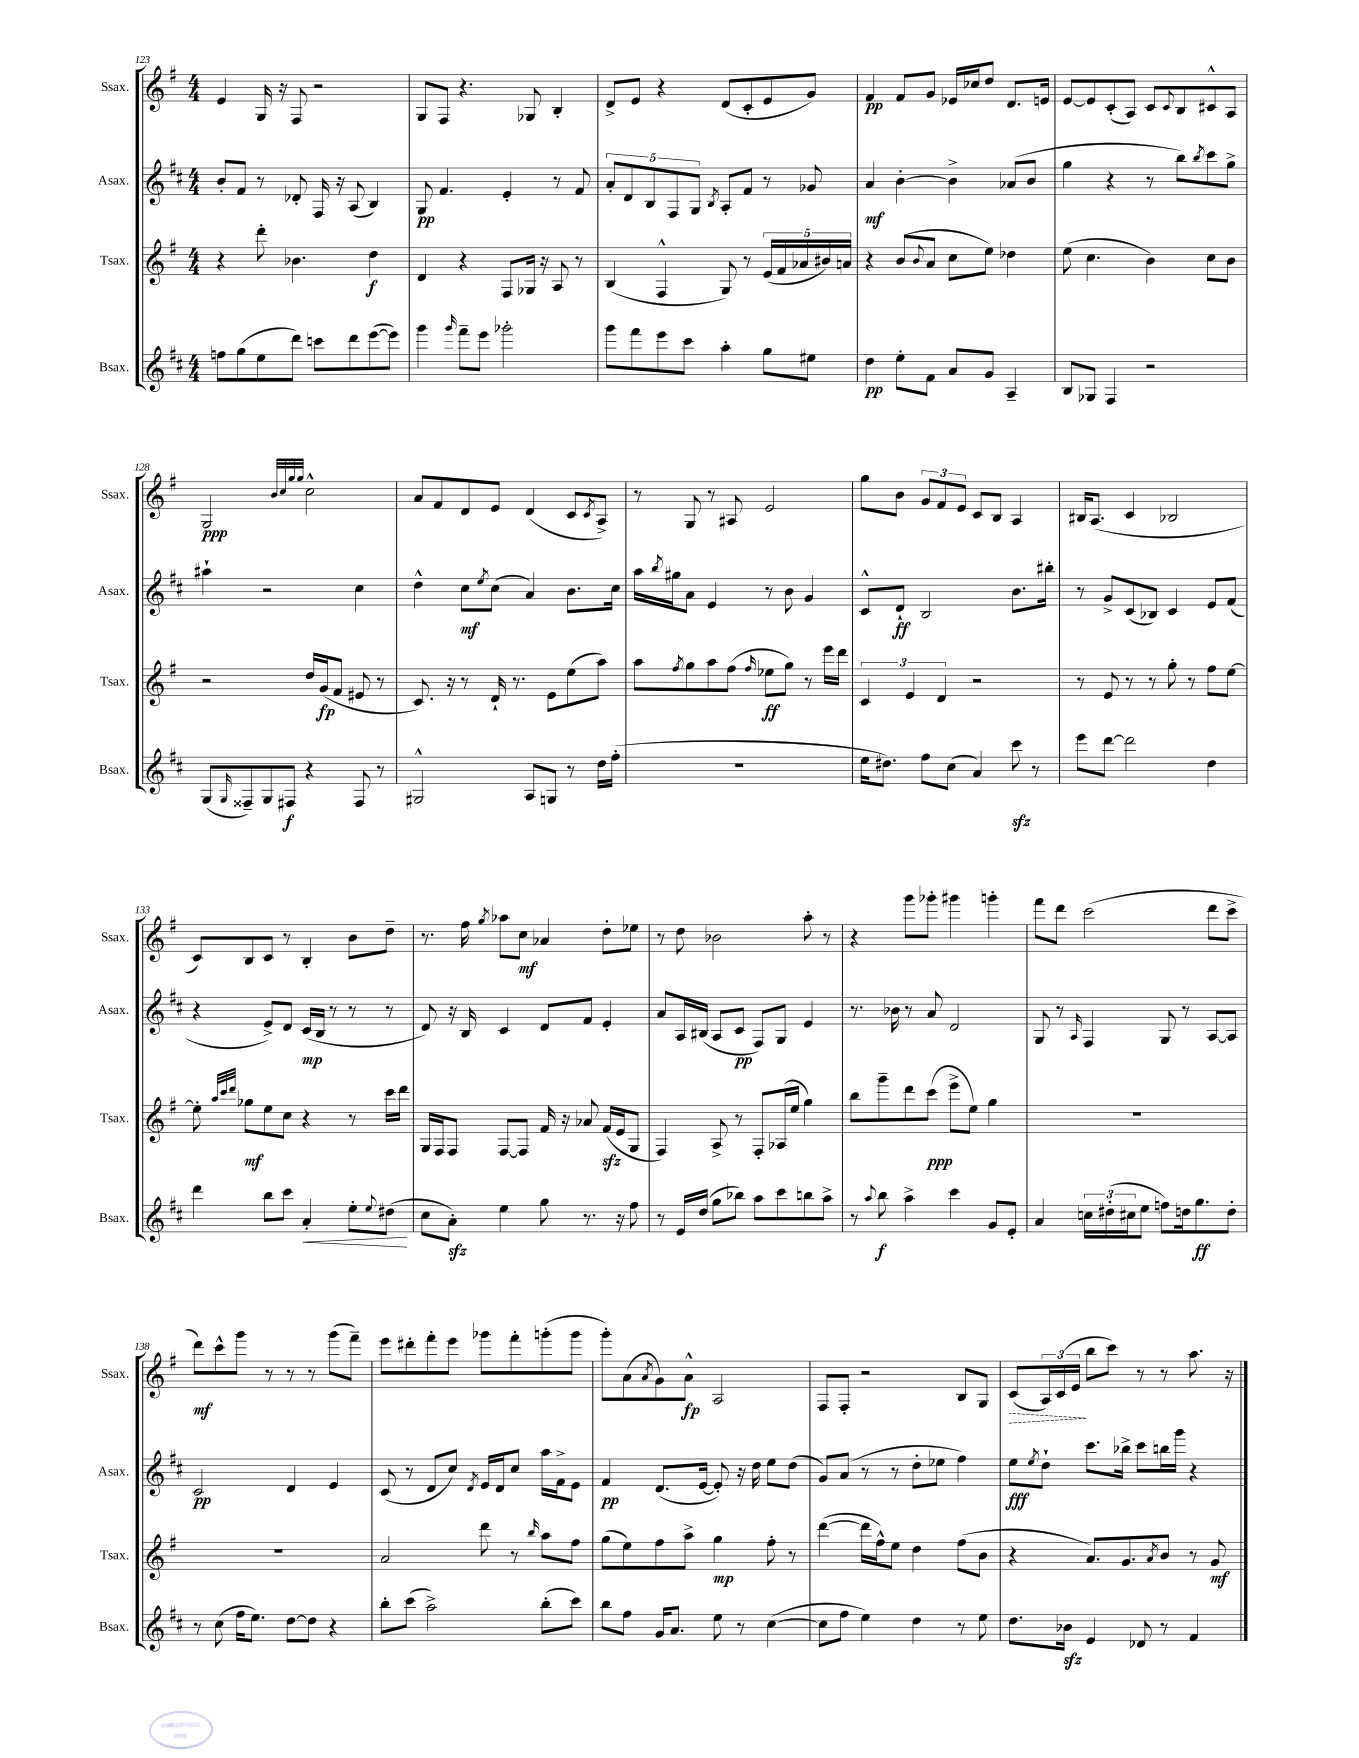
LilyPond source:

<<
\new StaffGroup <<
\new Staff = "s0" \with { instrumentName = "Ssax." shortInstrumentName = "Ssax." } {
    \clef treble \key g \major \numericTimeSignature \time 4/4
    e'4 g16 r16 fis8 r2 |
    g8 fis8 r4. ges8 b4-. |
    d'8-> e'8 r4 d'8( c'8-. e'8 g'8) |
    fis'4\pp fis'8 g'8 ees'16 ces''16 d''8 d'8. e'16 |
    e'8~ e'8 c'8-.( a8) c'8 \appoggiatura { c'8 } b8 cis'8-^ a8 |
    g2\ppp \grace { b'32 c''32 g''32 g''32 } c''2-^ |
    a'8 fis'8 d'8 e'8 d'4( c'8 \acciaccatura { c'8 } a8->) |
    r8 g8 r8 ais8 e'2 |
    g''8 b'8 \tuplet 3/2 { g'8 fis'8 e'8 } c'8 b8 a4 |
    bis16 a8.( c'4 bes2 |
    c'8) b8 c'8 r8 b4-. b'8 d''8-- |
    r8. fis''16 \acciaccatura { g''8 } aes''8 c''8\mf aes'4 d''8-. ees''8 |
    r8 d''8 bes'2 a''8-. r8 |
    r4 g'''8 ges'''8-. gis'''4 g'''4-. |
    fis'''8 d'''8 c'''2( d'''8 c'''8-> |
    d'''8\mf) c'''8-^ g'''8 r8 r8 r8 g'''8( fis'''8--) |
    e'''8 dis'''8-. fis'''8-. e'''8 ges'''8 fis'''8-. g'''8-.( g'''8 |
    g'''8-.) a'8( \acciaccatura { a'8 } g'8) a'8-^\fp a2 |
    fis8 fis8-. r2 b8 g8 |
    \once \override Hairpin.style = #'dashed-line c'8\>( \tuplet 3/2 { a16) c'16( e'16\! } b''8 c'''8) r8 r8 a''8. r16 \bar "|." |
}
\new Staff = "s1" \with { instrumentName = "Asax." shortInstrumentName = "Asax." } {
    \clef treble \key d \major \numericTimeSignature \time 4/4
    b'8-. fis'8 r8 des'8-. fis16 r16 a8( b4) |
    g8\pp fis'4. e'4-. r8 fis'8 |
    \tuplet 5/4 { a'8-. d'8 b8 fis8 g8 } \acciaccatura { b8 } a8-. fis'8 r8 ges'8 |
    a'4\mf b'4~-. b'4-> aes'8( b'8 |
    g''4 r4 r8 b''8) \acciaccatura { b''8 } cis'''8 g''8-> |
    ais''4-! r2 cis''4 |
    d''4-^ cis''8\mf \acciaccatura { e''8 } cis''8( a'4) b'8. cis''16 |
    a''16 \acciaccatura { b''8 } gis''16 a'8 e'4 r8 b'8 g'4 |
    cis'8-^ d'8-!\ff b2 b'8. bis''16-. |
    r8 g'8-> cis'8( bes8) cis'4 e'8 fis'8( |
    r4 e'8->) d'8 cis'16\mp( b16 r8 r8 r8 |
    d'8) r16 b16 cis'4 d'8 fis'8 e'4-. |
    a'8 a16 bis16( a8 cis'8\pp fis8) g8 e'4 |
    r8. bes'16 r8 a'8 d'2 |
    g8 r8 \grace { a16 } fis4 g8 r8 a8~ a8 |
    cis'2\pp d'4 e'4 |
    cis'8( r8 d'8 cis''8) \acciaccatura { d'8 } e'16 d'16 cis''8 a''16 fis'16-> e'8 |
    fis'4\pp d'8.( e'16~ e'8-.) r16 d''16 e''8 d''8( |
    g'8) a'8( r8 r8 d''8-. ees''8 fis''4) |
    e''8\fff \acciaccatura { e''8 } d''8-! cis'''8. bes''16-> cis'''8 b''16 g'''16 r4 \bar "|." |
}
\new Staff = "s2" \with { instrumentName = "Tsax." shortInstrumentName = "Tsax." } {
    \clef treble \key g \major \numericTimeSignature \time 4/4
    r4 d'''8-. bes'4. d''4\f |
    d'4 r4 fis8 ges16 r16 a8 r8 |
    b4( fis4-^ g8) r8 \tuplet 5/4 { e'16( fis'16 aes'16 bis'16) a'16 } |
    r4 b'8( \appoggiatura { b'8 } a'8 c''8 e''8) des''4 |
    e''8( c''4. b'4) c''8 b'8 |
    r2 d''16 g'16\fp( fis'8 eis'8 r8 |
    c'8.) r16 r8 d'16-! r8. e'8 e''8( a''8) |
    a''8 \acciaccatura { fis''8 } g''8 a''8 fis''8( \grace { fis''16 } ees''8\ff g''8) r8 e'''16 d'''16 |
    \tuplet 3/2 { c'4 e'4 d'4 } r2 |
    r8 e'8 r8 r8 g''8-. r8 fis''8 e''8~ |
    e''8-. \grace { a''32 c'''32 d'''32 } ges''8\mf e''8 c''8 r4 r8 c'''16 d'''16 |
    g16 fis16 fis8 fis8~ fis8 fis'16 r16 aes'8 fis'16\sfz( e'16 g8 |
    fis4) a8-> r8 fis8-. aes16( e''16 g''4) |
    b''8 g'''8-- d'''8 c'''8\ppp( e'''8-> e''8) g''4 |
    R1 |
    R1 |
    a'2 d'''8 r8 \grace { b''16 } a''8 fis''8 |
    g''8( e''8) fis''8 a''8-> g''4\mp fis''8-. r8 |
    d'''4~( d'''16 fis''16-^) e''8 d''4 fis''8( b'8 |
    r4 a'8.) g'8. \acciaccatura { a'8 } b'8 r8 g'8\mf \bar "|." |
}
\new Staff = "s3" \with { instrumentName = "Bsax." shortInstrumentName = "Bsax." } {
    \clef treble \key d \major \numericTimeSignature \time 4/4
    f''8 g''8( e''8 d'''8) c'''8 d'''8 e'''8~( e'''8) |
    g'''4 \grace { g'''16 } fis'''8-- e'''8 ges'''2-. |
    g'''8 fis'''8 e'''8 cis'''8 a''4-. g''8 eis''8 |
    d''4\pp e''8-. fis'8 a'8 g'8 a4-- |
    b8 ges8 fis4 r2 |
    g8( \grace { g16 } fisis8--) g8 fis8\f r4 fis8 r8 |
    gis2-^ a8 g8 r8 d''16 fis''16-.( |
    R1 |
    e''16 dis''8.) fis''8 cis''8( a'4) cis'''8\sfz r8 |
    e'''8 d'''8~ d'''2 d''4 |
    d'''4 b''8 cis'''8 a'4-.\< e''8-. \appoggiatura { e''8 } dis''8\!( |
    cis''8 a'8-.\sfz) e''4 g''8 r8. r16 fis''8 |
    r8 e'16 d''16( g''8 bes''8) a''8 cis'''8 b''8 a''8-> |
    r8 \appoggiatura { a''8 } b''8\f a''4-> cis'''4 g'8 e'8-. |
    a'4 \tuplet 3/2 { c''16 dis''16-.( cis''16 } e''8 f''8) d''16 g''8.\ff d''8-. |
    r8 cis''8( fis''16 e''8.) d''8~ d''8 r4 |
    b''8-. cis'''8( a''2->) b''8-.( cis'''8) |
    b''8 fis''8 g'16 a'8. e''8 r8 cis''4~( |
    cis''8 fis''8 e''4) d''4 r8 e''8 |
    d''8. bes'16\sfz e'4 des'8 r8 fis'4 \bar "|." |
}
>>
>>
\layout { \context { \Score currentBarNumber = #123 } }
